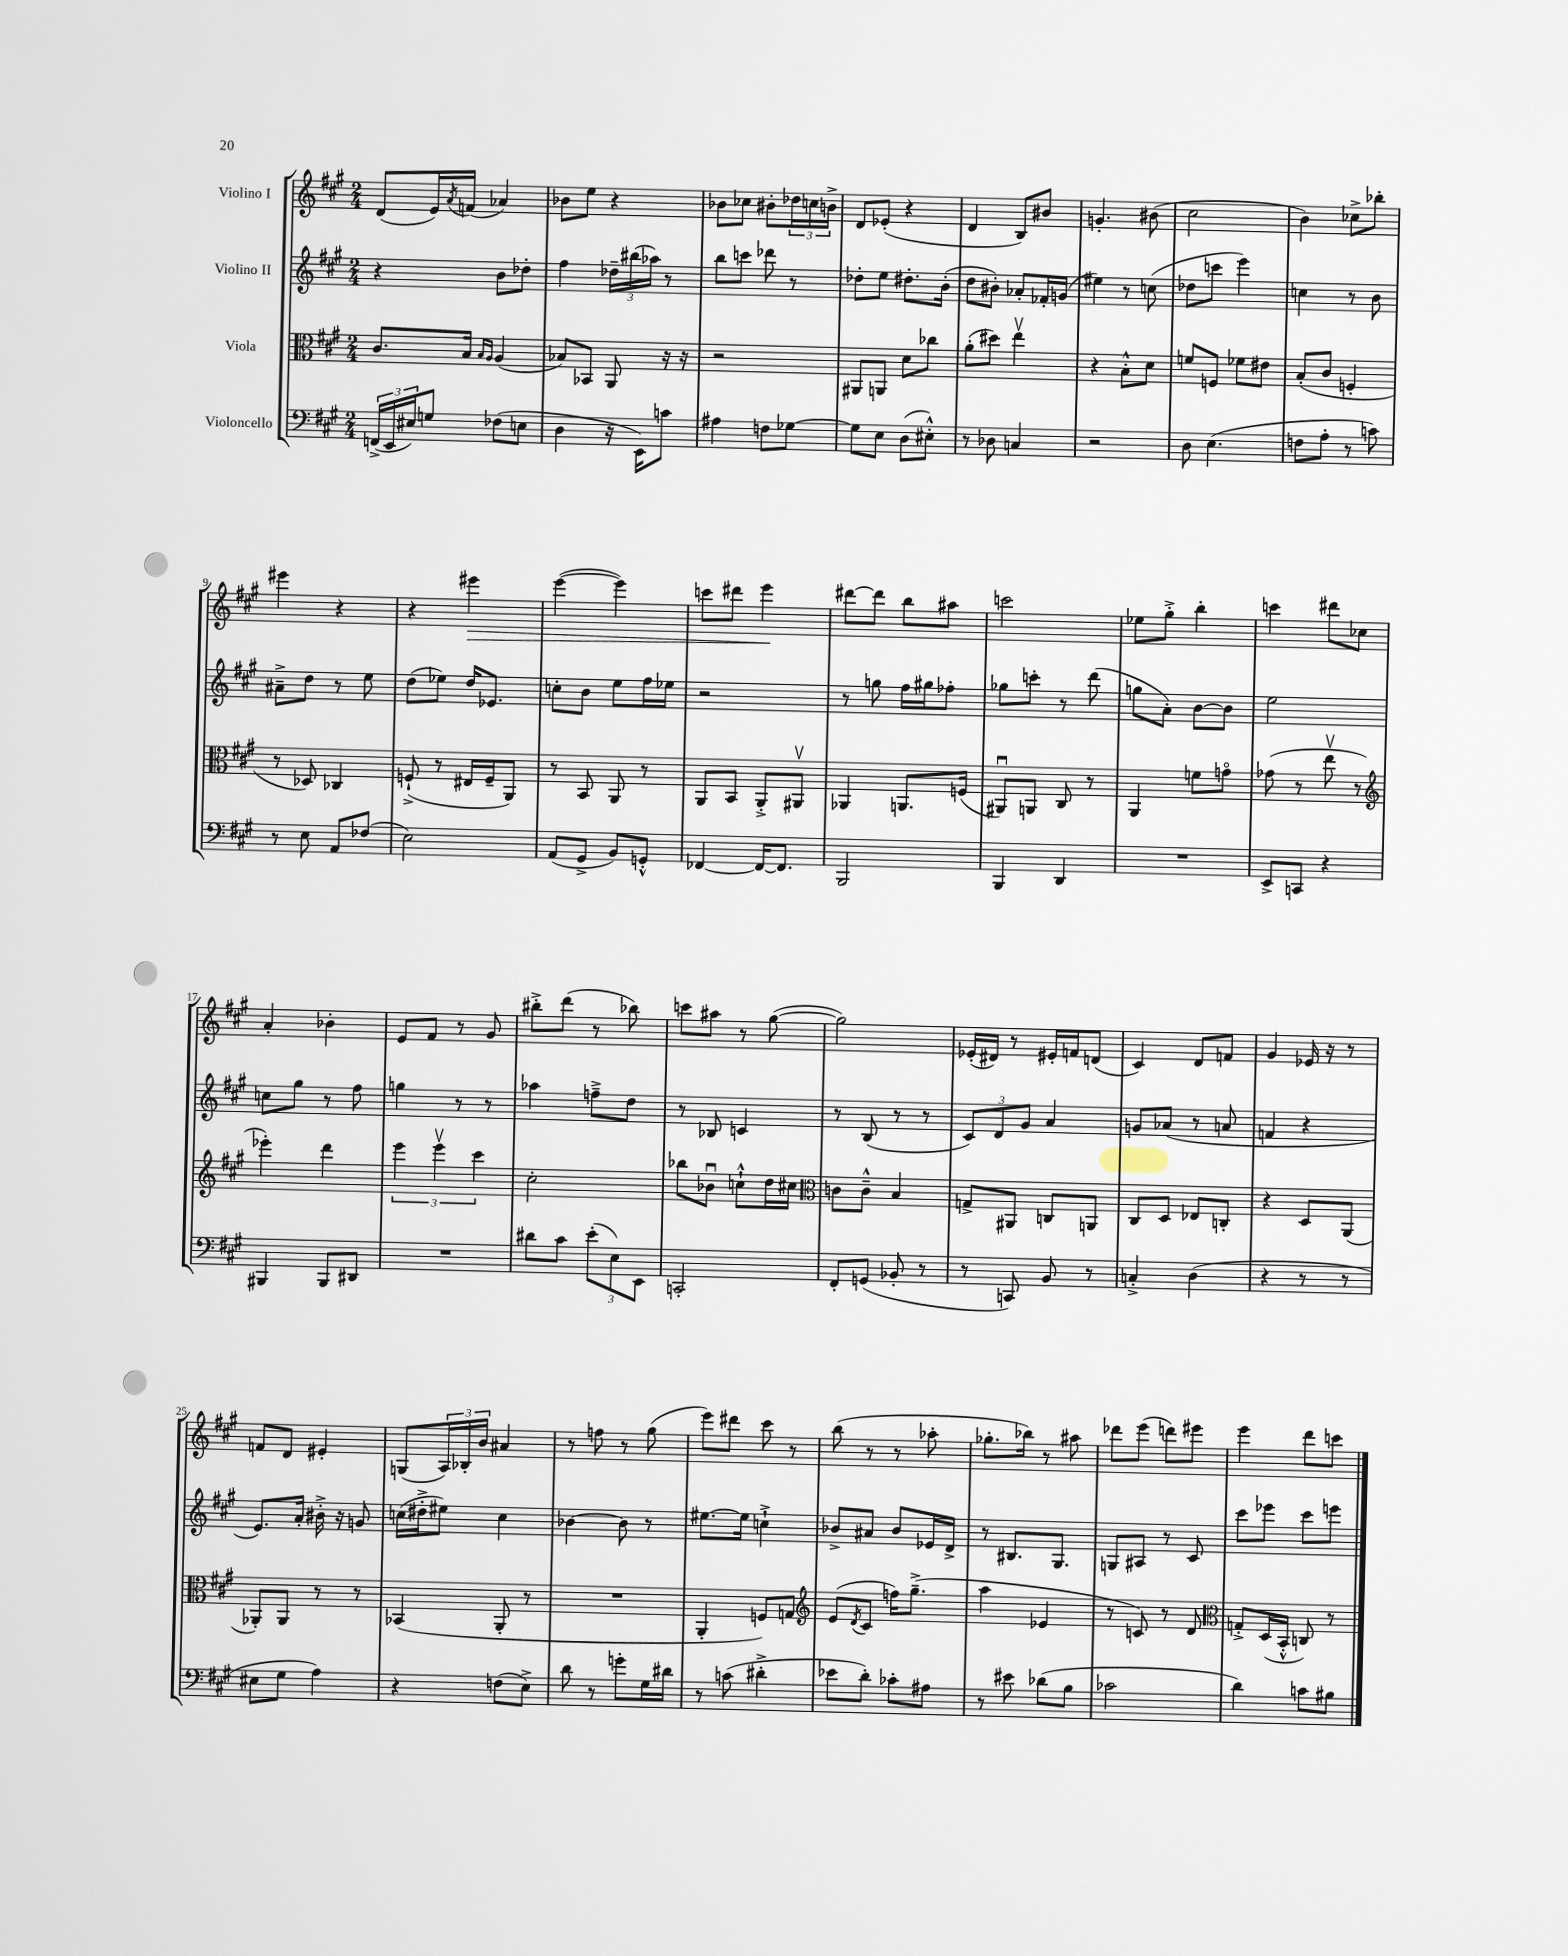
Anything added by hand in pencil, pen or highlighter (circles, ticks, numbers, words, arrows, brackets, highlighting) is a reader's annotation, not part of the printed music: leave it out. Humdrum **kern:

**kern	**kern	**kern	**kern	**dynam
*part4	*part3	*part2	*part1	*part1
*staff4	*staff3	*staff2	*staff1	*staff1
*I"Violoncello	*I"Viola	*I"Violino II	*I"Violino I	*
*clefF4	*clefC3	*clefG2	*clefG2	*
*k[f#c#g#]	*k[f#c#g#]	*k[f#c#g#]	*k[f#c#g#]	*
*M2/4	*M2/4	*M2/4	*M2/4	*
=1	=1	=1	=1	=1
(24FFn^/LL	8.c#/L	4r	(8d/L	.
24EE/	.	.	.	.
24E#X/J)	.	.	.	.
8Gn/J	.	.	16e/L)	.
.	.	.	8qa/	.
.	16B/Jk	.	(16fn/JJ	.
.	16qqB/LL	.	.	.
.	16qqA/JJ	.	.	.
(8F-X\L	(4A/	8b\L	4a-X/)	.
8En\J	.	8dd-X'\J	.	.
=2	=2	=2	=2	=2
4D\	8B-X/L)	4ff#\	8b-X\L	.
.	8BB-X/J	.	8ee\J	.
16r	8AA/	24dd-X~\LL	4r	.
.	.	(24bb#X\	.	.
16EE\KL)	.	.	.	.
.	.	24aa-X\JJ)	.	.
8cn\J	16r	8r	.	.
.	16r	.	.	.
=3	=3	=3	=3	=3
4A#X\	2r	8bb\L	8b-X\L	.
.	.	8cccn\J	8cc-X\J	.
8Fn\L	.	8ddd-X\	8b#X'\L	.
[8G-X\J	.	8r	24dd-X\L	.
.	.	.	24ccn\	.
.	.	.	24bn^\JJ	.
=4	=4	=4	=4	=4
8G-\L]	8AA#X/L	8dd-X'\L	8d/L	.
8E\J	8AAn/J	8ee\J	(8e-X'/J	.
(8D\L	8d\L	8.dd#X'\L	4r	.
8E#X'^^\J)	8cc-X\J	.	.	.
.	.	(16b'\Jk	.	.
=5	=5	=5	=5	=5
8r	(8a'\L	8dd\L	4d/	.
8D-X\	8dd#X\J)	8b#X'\J)	.	.
4Cn/	4eev\	8a-X'/L	8B/L)	.
.	.	16f-X'/L	8b#X/J	.
.	.	(16gn/JJ	.	.
=6	=6	=6	=6	=6
2r	4r	4ee#X\)	4.gn'/	.
.	8B'^^\L	8r	.	.
.	8d\J	(8ccn\	(8b#X\	.
=7	=7	=7	=7	=7
8D\	8fn/L	8dd-X\L	2cc#\	.
(4.E\	8Fn/J	8cccn\J	.	.
.	8f-X\L	4eee\)	.	.
.	8e#X\J	.	.	.
=8	=8	=8	=8	=8
8Fn\L	(8B'/L	4ccn\	4b\)	.
8A'\J	8c#/J	.	.	.
8r	4Fn'/	8r	8cc-X^\L	.
8cn\)	.	8b\	8bb-X'\J	.
!!LO:LB:g=z
=9	=9	=9	=9	=9
8r	8r	8a#X~^\L	4eee#X\	.
8E\	8D-X/)	8dd\J	.	.
8AA/L	4C-X/	8r	4r	.
(8F-X/J	.	8ee\	.	.
=10	=10	=10	=10	=10
2E\)	(8Fn`^/	(8dd\L	4r	.
.	8r	8ee-X\J)	.	.
!	!	!	!	!LO:HP:b
.	16E#X/LL	16dd/KL	4eee#X\	>
.	16F~/J	8.e-X/J	.	.
.	8AA/J)	.	.	.
=11	=11	=11	=11	=11
(8AA/L	8r	8ccn'\L	([4eee\	.
8GG#^/J	8BB/	8b\J	.	.
8BB/L)	8AA/	8ee\L	4eee\])	.
8GGn'^^/J	8r	16ff#\L	.	.
.	.	16ee-X\JJ	.	.
=12	=12	=12	=12	=12
[4FF-X/	8AA/L	2r	8cccn\L	.
.	8BB/J	.	8ddd#X\J	.
16FF-/KL_	8AA'^/L	.	4eee\	.
8.FF-/J]	.	.	.	.
.	8AA#Xv/J	.	.	.
.	.	.	.	]
=13	=13	=13	=13	=13
2BBB/	4AA-X/	8r	[8ddd#X\L	.
.	.	8ggn\	8ddd#\J]	.
.	8.AAn/L	16ff#\LL	8bb\L	.
.	.	16gg#X\J	.	.
.	.	8ff-X'\J	8aa#X\J	.
.	(16Fn/Jk	.	.	.
=14	=14	=14	=14	=14
4BBB/	8AA#Xu/L)	8gg-X\L	2cccn\	.
.	8AAn/J	8cccn'\J	.	.
4DD/	8C#/	8r	.	.
.	8r	(8ddd\	.	.
=15	=15	=15	=15	=15
2r	4AA/	8ggn\L	8ee-X\L	.
.	.	8a'\J)	8gg#'^\J	.
.	8fn\L	[8b\L	4bb'\	.
.	8gn\J	8b\J]	.	.
=16	=16	=16	=16	=16
8EE^/L	(8g-X\	2ee\	4cccn\	.
8CCn/J	8r	.	.	.
4r	8eev\	.	8ddd#X\L	.
.	8r	.	8cc-X\J	.
!!LO:LB:g=z
=17	=17	=17	=17	=17
*	*clefG2	*	*	*
4BBB#X/	4eee-X'\)	8ccn\L	4a'/	.
.	.	8gg#\J	.	.
8BBB#/L	4ddd\	8r	4b-X'\	.
8DD#X/J	.	8ff#\	.	.
=18	=18	=18	=18	=18
2r	6eee\	4ggn\	8e/L	.
.	.	.	8f#/J	.
.	6eeev\	.	.	.
.	.	8r	8r	.
.	6ccc#\	.	.	.
.	.	8r	8g#/	.
=19	=19	=19	=19	=19
8d#X\L	2cc#'\	4aa-X\	8bb#X'^\L	.
8c#\J	.	.	(8ddd\J	.
(12e'\L	.	8ffn~^\L	8r	.
12E\)	.	.	.	.
.	.	8dd\J	8bb-X\)	.
12EE\J	.	.	.	.
=20	=20	=20	=20	=20
2CCn'/	8bb-X\L	8r	8cccn\L	.
.	8b-Xu\J	8B-X/	8aa#X\J	.
.	8ccn`^^\L	4cn/	8r	.
.	16dd\L	.	([8gg#\	.
.	16cc#X\JJ	.	.	.
=21	=21	=21	=21	=21
*	*clefC3	*	*	*
8FF#'/L	8cn\L	8r	2gg#\])	.
(8GGn/J	8c~^^\J	(8B/	.	.
8BB-X'/	4B/	8r	.	.
8r	.	8r	.	.
=22	=22	=22	=22	=22
8r	8Gn^/L	12c#/L)	(16e-X'/LL	.
.	.	.	16d#X/JJ)	.
.	.	12d/	.	.
8CCn/)	8AA#X/J	.	8r	.
.	.	12g#/J	.	.
8BB/	8Cn/L	4a/	16e#X'/LL	.
.	.	.	16fn/J	.
8r	8AAn/J	.	(8dn/J	.
=23	=23	=23	=23	=23
4Cn'^/	8C#/L	8gn/L	4c#/)	.
.	8D/J	(8a-X/J	.	.
(4D\	8E-X/L	8r	8d/L	.
.	8Cn'/J	8an/	8fn/J	.
=24	=24	=24	=24	=24
4r	4r	4fn/	4g#/	.
8r	8D/L	4r	16e-X/	.
.	.	.	16r	.
8r	(8AA/J	.	8r	.
!!LO:LB:g=z
=25	=25	=25	=25	=25
8E#X\L	8AA-X'/L)	8.e/L)	8fn/L	.
8G#\J	8AA-/J	.	8d/J	.
.	.	16a'/Jk	.	.
4A\)	8r	16b#X'^\	4e#X'/	.
.	.	16r	.	.
.	8r	8gn/	.	.
=26	=26	=26	=26	=26
4r	(4BB-X/	(16ccn\LL	(8Gn/L	.
.	.	16dd#X'^\J	.	.
.	.	8ee#X\J)	24A/L)	.
.	.	.	24B-X'/	.
.	.	.	24b/JJ	.
(8Fn\L	8AA'/	4cc\	4a#X/	.
8E^\J)	8r	.	.	.
=27	=27	=27	=27	=27
8d\	2r	[4b-X\	8r	.
8r	.	.	8ffn\	.
8gn'\L	.	8b-\]	8r	.
16G#\L	.	8r	(8gg#\	.
16d#X\JJ	.	.	.	.
=28	=28	=28	=28	=28
8r	4AA'/	[8.ee#X\L	8eee\L)	.
(8cn\	.	.	8ddd#X\J	.
.	.	16ee#\Jk]	.	.
4d#X'^\	8Fn/L)	4ccn`^\	8ccc#\	.
.	8Gn/J	.	8r	.
=29	=29	=29	=29	=29
*	*clefG2	*	*	*
8e-X\L	(8e/L	8b-X^/L	(8bb\	.
.	8qd/	.	.	.
8d'\J)	8c#/J	8a#X/J	8r	.
8c-X'\L	16ffn\KL)	8b-/L	8r	.
.	(8.gg#~^\J	.	.	.
8A#X\J	.	16e-X/L	8aa-X'\	.
.	.	16d^/JJ	.	.
=30	=30	=30	=30	=30
8r	4aa\	8r	8.gg-X'\L	.
8e#X\	.	8.B#X/L	.	.
.	.	.	16bb-X\Jk)	.
(8d-X\L	4e-X/	.	8r	.
.	.	8.G#/J	.	.
8B\J	.	.	8aa#X\	.
=31	=31	=31	=31	=31
2c-X\	8r	8Gn/L	8ddd-X\L	.
.	8cn/)	8A#X/J	(8eee\J	.
.	8r	8r	8dddn\L)	.
.	8d/	8c#/	8eee#X\J	.
=32	=32	=32	=32	=32
*	*clefC3	*	*	*
4d\)	8Gn'^/L	8ccc#\L	4eee\	.
.	(16D/L	8eee-X\J	.	.
.	16BB'^^/JJ	.	.	.
8cn\L	8Cn/)	8ccc#\L	8ddd\L	.
8B#X\J	8r	8eeen\J	8cccn\J	.
==	==	==	==	==
*-	*-	*-	*-	*-
